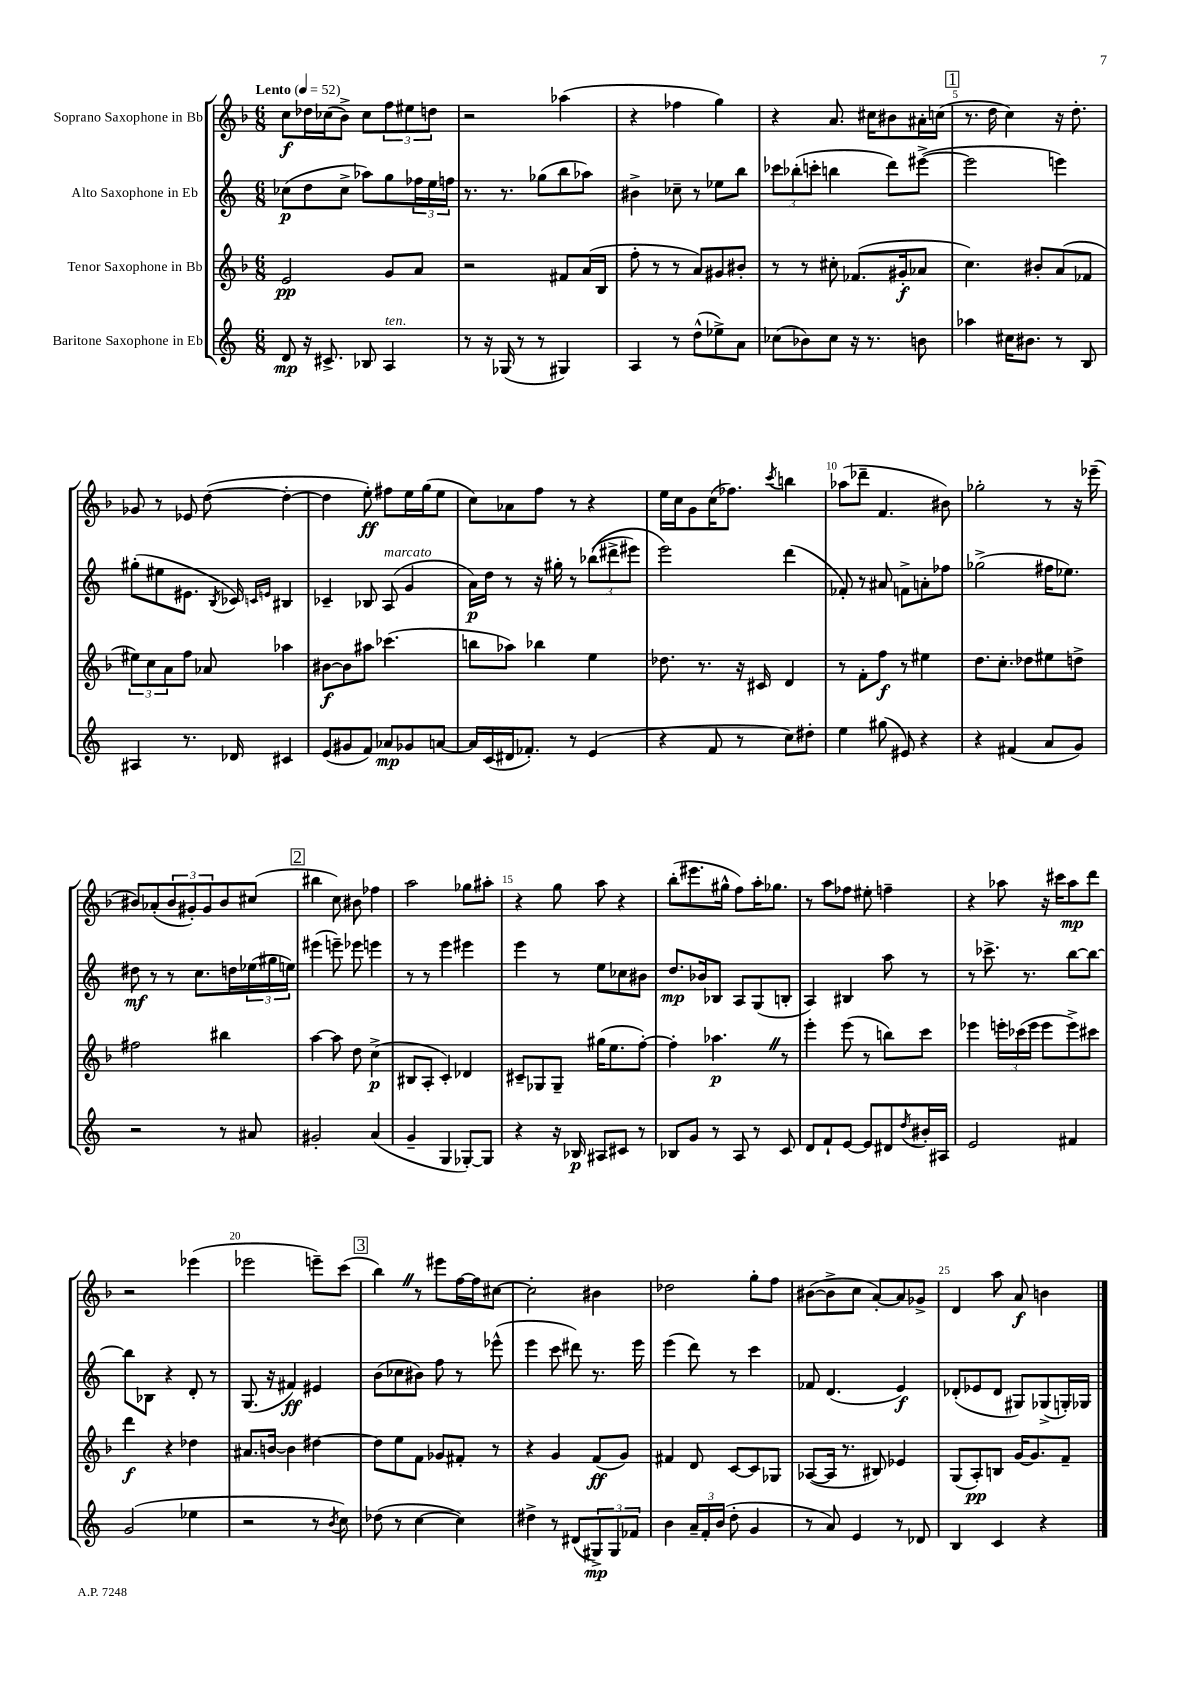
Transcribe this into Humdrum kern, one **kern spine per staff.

**kern	**kern	**kern	**kern
*staff4	*staff3	*staff2	*staff1
*clefG2	*clefG2	*clefG2	*clefG2
*k[]	*k[b-]	*k[]	*k[b-]
*M6/8	*M6/8	*M6/8	*M6/8
*MM52	*MM52	*MM52	*MM52
8d	2e	(8cc-	8cc
16r	.	8dd	16dd-
8.c#^	.	.	(16cc-
.	.	8cc-^	8b-^)
8B-	.	8aa-)	8cc-
4A	8g	8gg	12ff
.	.	.	12ee#
.	8a	24ff-	.
.	.	24ee	12dd
.	.	24ff	.
=	=	=	=
8r	2r	8.r	2r
16r	.	.	.
(16G-	.	8.r	.
8r	.	.	.
8r	.	(8gg-	.
4G#)	8f#	8bb	(4aa-
.	(16a	8aa-)	.
.	16B-	.	.
=	=	=	=
4A	8ff'	4b#^	4r
.	8r	.	.
8r	8r	8cc-~	4ff-
(8dd^^	8a)	8r	.
8ee-^)	8g#	8ee-	4gg)
8a	8b#'	8bb	.
=	=	=	=
(8cc-	8r	12ccc-	4r
.	.	(12bb-'	.
8b-)	8r	.	.
.	.	12ccc'	.
8cc-	8cc#'	4bb	8.a
16r	(8.f-	.	.
8.r	.	.	16cc#
.	.	8ddd)	8b#
.	16g#'	.	.
8b	8a-	([8eee#^	16a#'
.	.	.	(16cc
=	=	=	=
4aa-	4.cc)	2eee#]	8.r
.	.	.	16dd
16cc#	.	.	4cc)
8.b#	.	.	.
.	8b#'	.	.
8r	(8a	4eee)	16r
.	.	.	8.dd'
8B	8f-	.	.
=	=	=	=
4A#	12ee#)	(8gg#'	8g-
.	12cc	.	.
.	.	8ee#	8r
.	12a	.	.
8.r	8ff	8.e#	8e-
.	8a-	.	([8dd
.	.	8qB	.
16d-	.	16c-)	.
.	.	16qqc	.
.	.	16qqe	.
4c#	4aa-	4B#	4dd'_
=	=	=	=
(8e	[8b#	4c-~	4dd]
8g#	8b#]	.	.
8f)	8aa#	8B-	8ee')
8a-	(4.ccc-	(8A	8ff#
8g-	.	4g	16ee
.	.	.	(16gg
[8a	.	.	8ee
=	=	=	=
16a]	8bb	16a)	8cc)
(16c	.	16dd	.
16d#	8aa-)	8r	8a-
8.f-')	.	.	.
.	4bb-	16r	8ff
.	.	16gg#'	.
8r	.	8r	8r
(4e	4ee	&((12bb-	4r
.	.	12ddd#^	.
.	.	12eee#)	.
=	=	=	=
4r	8.dd-	2eee&)	16ee
.	.	.	16cc
.	.	.	8g
.	8.r	.	.
8f	.	.	(16cc
.	.	.	8.ff-)
8r	16r	.	.
.	16c#	.	.
.	.	.	8qccc
8cc)	4d	(4ddd	4bb
8dd#'	.	.	.
=	=	=	=
4ee	8r	8f-')	(8aa-
.	8f'	8r	8ddd-~
(8gg#	8ff	8a#	4.f
8e#)	8r	8f^	.
4r	4ee#	8a'	.
.	.	8ff-	8b#)
=	=	=	=
4r	8.dd	(2gg-^	2gg-'
.	8.cc'	.	.
(4f#	.	.	.
.	8dd-	.	.
8a	8ee#	16ff#	8r
.	.	8.ee-)	.
8g)	8dd^	.	16r
.	.	.	(16eee-~
=	=	=	=
2r	2ff#	8dd#	8b#)
.	.	8r	(8a-'
.	.	8r	12b#
.	.	.	12g#')
.	.	8.cc	.
.	.	.	12g#
8r	4bb#	.	8b#
.	.	16dd	.
8a#	.	(24ee-	(8cc#
.	.	24gg#	.
.	.	24ee)	.
=	=	=	=
2g#'	[4aa	(4eee#	4bb#
.	8aa]	8eee~)	8cc)
.	8dd	8eee-	8b#
(4a	(4cc^	4eee	4ff-
=	=	=	=
4g~	8B#	8r	2aa
.	8A'	8r	.
4G	4c')	4eee	.
[8G-')	4d-	4eee#	8gg-
8G-]	.	.	8aa#'
=	=	=	=
4r	8c#~	4eee	4r
.	8G-	.	.
16r	8G-~	8r	8gg
16B-	.	.	.
8A#	(16gg#	8ee	8aa
.	8.ee	.	.
8c#	.	8cc-	4r
8r	[8ff')	8b#	.
=	=	=	=
8B-	4ff']	8.dd	(8bb-'
8g	.	.	8.eee#
.	.	16b-	.
8r	4.aa-	8B-	.
.	.	.	16gg#^^
8A	.	8A	8ff)
8r	.	(8G	16aa'
.	.	.	8.gg-
8c	8r	8B'	.
=	=	=	=
8d	4eee'	4A)	8r
8f`	.	.	8aa
[8e	(8eee	4B#	8ff-
8e]	8r	.	8ee#'
8d#	8bb)	8aa	4ff~
8qdd	.	.	.
16b#'	8ccc	8r	.
16A#	.	.	.
=	=	=	=
2e	4eee-	8r	4r
.	.	8.ccc-^	.
.	24eee'	.	8aa-
.	(24ccc-	.	.
.	.	8.r	.
.	24eee	.	.
.	8eee	.	16r
.	.	.	16ccc#
4f#	8eee^)	[8bb	8aa-
.	8ccc#	8bb_	8ddd
=	=	=	=
(2g	4ddd	8bb]	2r
.	.	8B-	.
.	4r	4r	.
4ee-	4dd-	8d'	(4eee-
.	.	8r	.
=	=	=	=
2r	8.a#	(8.G	2eee-
.	[16b	16r	.
.	4b]	4f#)	.
8r	[4dd#	4e#	8eee~)
8qb	.	.	.
8cc)	.	.	(8ccc
=	=	=	=
(8dd-	8dd#]	(8b	4bb-)
8r	8ee	8cc-	.
[4cc	8f	8b#)	8r
.	8g-	8ff	8eee#
4cc])	8f#'	8r	[16ff
.	.	.	16ff]
.	8r	(8eee-^^	[8cc#
=	=	=	=
4dd#^	4r	4eee	2cc#']
8r	4g	8ccc	.
(8d#	.	8ddd#)	.
12G#^)	(8f	8.r	4b#
12G#	.	.	.
.	8g)	.	.
12f-	.	.	.
.	.	16eee	.
=	=	=	=
4b	4f#	(4eee	2dd-
24a~	8d	8ddd)	.
24f'	.	.	.
(24b	.	.	.
8dd'	[8c	8r	.
4g	8c]	4ccc	8gg'
.	8G-	.	8ff
=	=	=	=
8r	([8A-	8f-	([8b#
8a)	16A-]	(4.d	8b#^]
.	8.r	.	.
4e	.	.	8cc
.	8B#)	.	[8a')
8r	4e-	4e)	8a]
8d-	.	.	8g-^
=	=	=	=
4B	(8G	(8d-'	4d
.	8A')	8e-	.
4c	8B	8d-	8aa
.	[16g	8G#)	8a
.	8.g]	.	.
4r	.	(8G-^	4b
.	8f~	16G')	.
.	.	16G-	.
==	==	==	==
*-	*-	*-	*-
